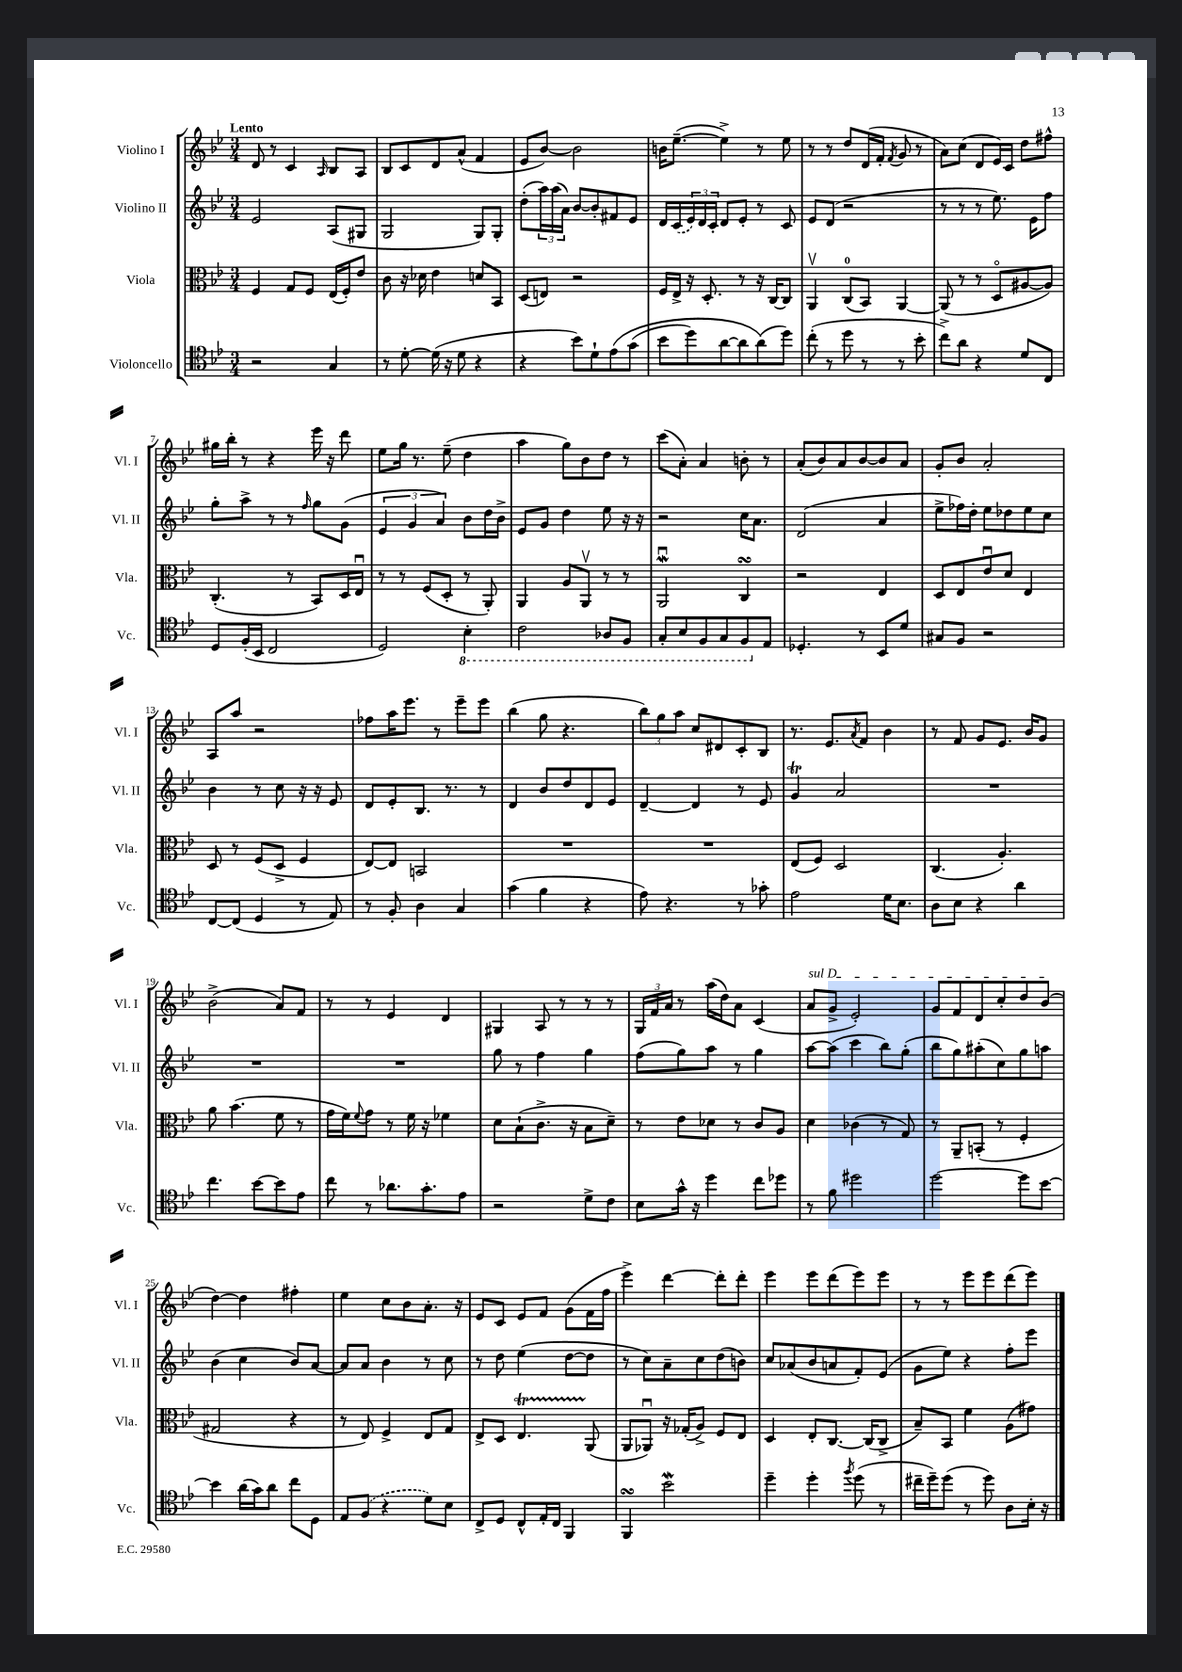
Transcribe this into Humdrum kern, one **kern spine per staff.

**kern	**kern	**kern	**kern
*staff4	*staff3	*staff2	*staff1
*clefC4	*clefC3	*clefG2	*clefG2
*k[b-e-]	*k[b-e-]	*k[b-e-]	*k[b-e-]
*M3/4	*M3/4	*M3/4	*M3/4
2r	4F/	2e-/	8d/
.	.	.	8r
.	8G/L	.	4c/
.	8F/J	.	.
.	.	.	16qqA/
4G/	(16E-/LL	(8A/L	8B-/L
.	16F'/J)	.	.
.	8e-/J	8G#/J	8A/J
=	=	=	=
8r	8c\	2G/	8B-/L
[8d'\	16r	.	8c/
.	16d-\	.	.
(16d\]	4e-\	.	8d/
16r	.	.	.
8d\	.	.	(8a^^/J
4r	8d/L	8G/L)	4f/
.	8BB-/J	8G'/J	.
=	=	=	=
4r	(8D/L	(8dd'\L	8e-/L
.	8E/J)	24aa\L)	[8b-/J)
.	.	(24aa\	.
.	.	24a\JJ)	.
8b-\L)	2r	[8b-/L	2b-\]
8d`\	.	8b-'/]	.
&(8e-\	.	8f#/	.
(8g\J	.	8e-/J	.
=	=	=	=
8b-\L	16F/LL	16d/LL	16b\LK
.	16E-^/JJ	(16c/	([8.ee-~\J
8dd\)	16r	24e-/)	.
.	.	24d/	.
.	8.D'/	.	.
.	.	24c'/JJ	.
[8a\	.	8d/L	4ee-^\])
8a\]	8r	8e-'/J	.
(8a\&)	16r	8r	8r
.	[16C/LK	.	.
8dd\J)	8C/]J	8c/	8ee-\
=	=	=	=
(8cc'\	4AAv/	8e-/L	8r
8r	.	(8d/J	8r
8dd\	(8C/L	2r	8dd/L
8r	8BB-/J)	.	(16d/L
.	.	.	16f'/JJ
.	.	.	8qf/
8r	[4AA/	.	8g/
8b-'\	.	.	8r
=	=	=	=
8cc^\L)	(8AA/]	8r	8a\L)
8a\J	8r	8r	(8cc\J
4r	8r	8r	8d/L
.	8Do/L	8.ee-\)	16e-/L)
.	.	.	16c/JJ
8d/L	[8A#/	.	8dd\L
.	.	16e-\LK	.
8C/J	8A#/]J)	8ff\J	8ff#^^\J
=	=	=	=
8D/L	(4.C'/	8gg'\L	16gg#\LL
.	.	.	16bb-'\JJ
(16F'/L	.	8aa^\J	8r
16BB-/JJ	.	.	.
2C/	.	8r	4r
.	8r	8r	.
.	.	16qqff/	.
.	8BB-/L)	8gg\L	16eee-\
.	.	.	16r
.	16D/L	(8g\J	8ddd\
.	16E-u/JJ	.	.
=	=	=	=
2D/)	8r	6e-/	8ee-\L
.	8r	.	16gg\Jk
.	.	6g/	.
.	.	.	8.r
.	(8F/L	.	.
.	.	6a/)	.
.	8D'/J	.	(8ee-~\
4BB-'\	8r	8b-\L	4dd\
.	8AA'/)	16dd\L	.
.	.	16b-^\JJ	.
=	=	=	=
2C\	4AA/	8e-/L	4aa\
.	.	8g/J	.
.	8A/L	4dd\	8gg\L)
.	8AAv/J	.	8b-\
8AA-/L	8r	8ee-\	8dd\J
8FF/J	8r	16r	8r
.	.	16r	.
=	=	=	=
8GG'/L	2AAu/	2r	(8ccc\L
8BB-/	.	.	8a'\J)
8FF/	.	.	4a/
8GG/	.	.	.
8FF/	4C/	16cc\LK	8b'\
.	.	8.a\J	.
8E-/J	.	.	8r
=	=	=	=
4.D-'/	2r	(2d/	(8a'/L
.	.	.	8b-/)
.	.	.	8a/
8r	.	.	[8b-/
8BB-/L	4E-/	4a/	8b-/]
8d/J	.	.	8a/J
=	=	=	=
8G#/L	8D/L	8ee-^\L	8g'/L
8F/J	8E-/	16ff-\L)	8b-/J
.	.	16dd'\JJ	.
2r	8e-u/	8ee-\L	2a'/
.	8d/J	8dd-\	.
.	4E-/	8ee-\	.
.	.	8cc\J	.
=	=	=	=
[8C/L	8D/	4b-\	8A/L
(8C/]J	8r	.	8aa/J
4D/	(8F/L	8r	2r
.	8D^/J	8cc\	.
8r	4F/	16r	.
.	.	16r	.
8E-/)	.	8e-/	.
=	=	=	=
8r	[8E-/L)	8d/L	8ff-\L
8F'/	8E-/]J	8e-'/	16aa\K
.	.	.	8.eee-\J
4A\	2BB/	8.B-/J	.
.	.	.	8r
.	.	8.r	.
4G/	.	.	8eee-~\L
.	.	8r	8eee-\J
=	=	=	=
(4g\	2.r	4d/	(4bb-\
4f\	.	8b-/L	8gg\
.	.	8dd/	4.r
4r	.	8d/	.
.	.	8e-/J	.
=	=	=	=
8e-\)	2.r	[4d~/	12bb-\L)
.	.	.	12gg\
4.r	.	.	.
.	.	.	12aa\J
.	.	4d/]	8cc/L
.	.	.	8d#/
8r	.	8r	8c'/
8g-'\	.	8e-/	8B-/J
=	=	=	=
2e-\	(8E-/L	4g/	8.r
.	8F/J)	.	.
.	.	.	8.e-/L
.	2D/	2a/	.
.	.	.	8qa/
.	.	.	8f/J
16d\LK	.	.	4b-\
8.B-\J	.	.	.
=	=	=	=
8A\L	(4.C/	2.r	8r
8B-\J	.	.	8f/
4r	.	.	8g/L
.	4.A'/)	.	8.e-/J
4a\	.	.	.
.	.	.	16b-/LK
.	.	.	8g/J
=	=	=	=
4.cc\	8a\	2.r	(2b-^\
.	(4.b-\	.	.
[8b-\L	.	.	.
8b-\]	8f\	.	8a/L)
8e-\J	8r	.	8f/J
=	=	=	=
8cc\	16g\LL	2.r	8r
.	16f\J)	.	.
.	8qqf/	.	.
8r	8g\J	.	8r
8.a-\L	8r	.	4e-/
.	16f\	.	.
8.g'\	16r	.	.
.	4f-\	.	4d/
8e-\J	.	.	.
=	=	=	=
2r	8d\L	8gg\	4G#/
.	(8B-`\	8r	.
.	8.c^\J	4ff\	8A/
.	.	.	8r
.	16r	.	.
8d^\L	8B-\L	4gg\	8r
8c\J	8d~\J)	.	8r
=	=	=	=
8B-\L	8r	(8ff\L	24G/LL
.	.	.	24f/
.	.	.	24a/JJ
16g^^\Jk	8e-\L	8gg\)	8r
16r	.	.	.
4dd\	8d-\J	8aa\J	(16aa\LL
.	.	.	16dd\J)
.	8r	8r	8a\J
8cc\L	8c/L	4gg\	(4c/
8dd-\J	8A/J	.	.
=	=	=	=
8r	4d\	[8aa\L	8a/L
8f\	.	(8aa\]J	8g^/J
2dd#\	(4c-\	4ccc\	2e-'/)
.	8r	8bb-\L)	.
.	8G/)	(8gg'\J	.
=	=	=	=
[2dd\	8r	8bb-\L	8g/L
.	8AA~/L	8gg\)	8f/
.	(8BB'/J	(8aa#'\	8d/
.	8r	8cc\)	8cc'/
8dd\]L	4F'/	8gg\	8dd/
[8b-\J	.	8aa\J	(8b-/J
=	=	=	=
4b-\]	2G#/	(4b-\	[4dd\)
(16a\LL	.	4cc\	4dd\]
16g\J)	.	.	.
8a\J	.	.	.
8cc\L	4r	8b-/L)	4ff#'\
8D\J	.	[8a/J	.
=	=	=	=
8E-/L	8r	8a/]L	4ee-\
(8F/J	8E-/)	8a/J	.
4r	4F^/	4b-\	8cc\L
.	.	.	8b-\
8d\L)	8E-/L	8r	8.a'\J
8B-\J	8G/J	8cc\	.
.	.	.	16r
=	=	=	=
8C^/L	8E-^/L	8r	8e-/L
8D/J	8D/J	8dd\	8c/J
8C^^/L	4.E-/	(4ee-\	8e-/L
16E-'/L	.	.	8f/J
16C/JJ	.	.	.
4FF/	.	[8dd\L	(8g\L
.	(8AA/	8dd\]J	16f\L
.	.	.	16ff\JJ
=	=	=	=
4FF/	8AA/L	8r	4eee-^\)
.	8AA-u/J)	8cc\L)	.
2b-\	16r	8a~\	[4ddd\
.	(16G-'/LK	.	.
.	8A^/J)	8cc\	.
.	8F/L	(8dd\	8ddd'\]L
.	8E-/J	8b\J)	8ddd'\J
=	=	=	=
4dd~\	4D/	8cc/L	4eee-\
.	.	(8a-/	.
4dd'\	8E-'/L	8b-/	8eee-\L
.	[8.C/J	8a/	(8ddd\
8qff/	.	.	.
(8dd\	.	8f'/)	8eee-\)
.	(16C/]LK	.	.
8r	8C^/J	(8e-/J	8eee-\J
=	=	=	=
16cc#~\LL	8B-~/L)	8g\L	8r
16dd~\J)	.	.	.
(8dd\J	8BB-/J	8ee-\J)	8r
8r	4f\	4r	8eee-\L
8dd\)	.	.	8eee-\
8A\L	(8A\L	8ff'\L	(8ddd\
16B-'\Jk	8g#\J)	8eee-\J	8eee-\J)
16r	.	.	.
==	==	==	==
*-	*-	*-	*-
